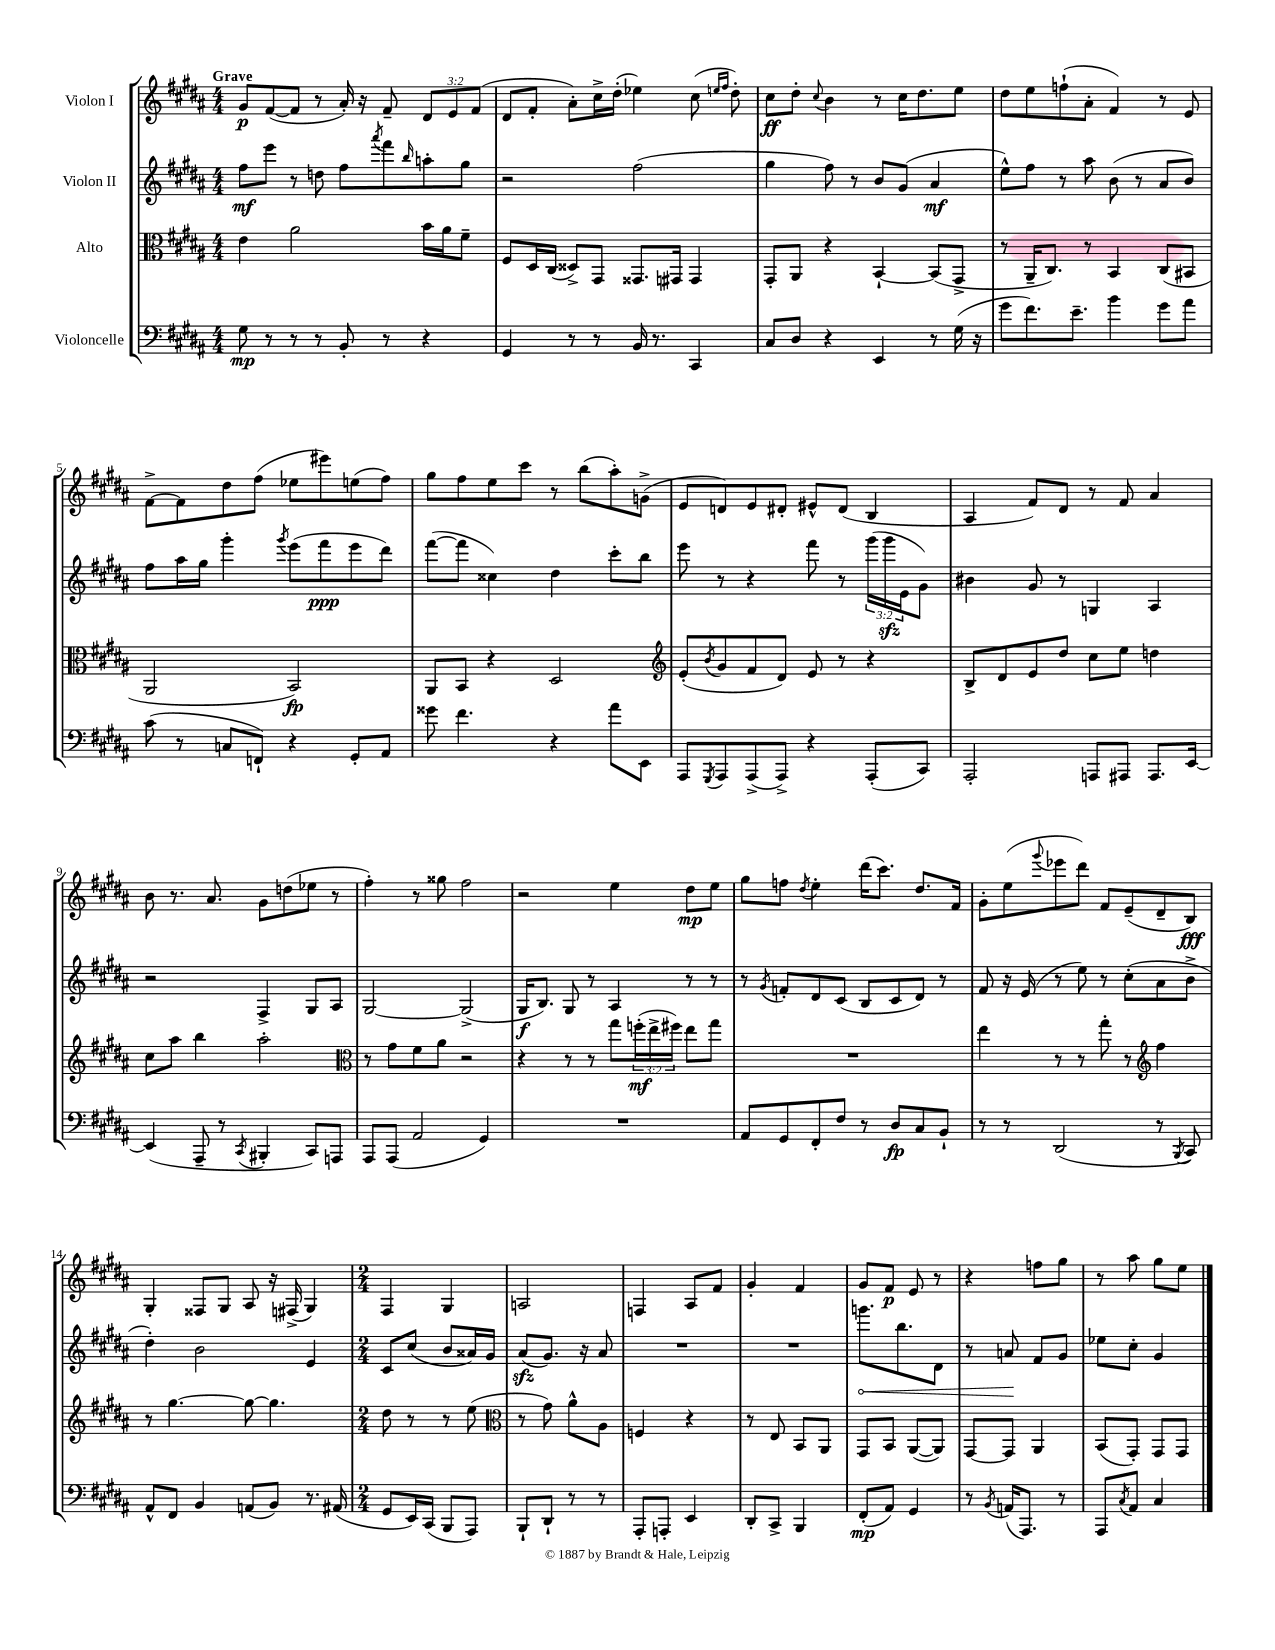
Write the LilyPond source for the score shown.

<<
\new StaffGroup <<
\new Staff = "s0" \with { instrumentName = "Violon I" } {
    \clef treble \key b \major \numericTimeSignature \time 4/4 \override Staff.TupletNumber.text = #tuplet-number::calc-fraction-text \tempo "Grave"
    gis'8\p fis'8~( fis'8 r8 ais'16-.) r16 fis'8-- \tuplet 3/2 { dis'8 e'8 fis'8( } |
    dis'8 fis'8-. ais'8-.) cis''16-> dis''16-.( ees''4) cis''8( \grace { e''16 fis''16 } dis''8-.) |
    cis''8\ff dis''8-. \appoggiatura { cis''8 } b'4 r8 cis''16 dis''8. e''8 |
    dis''8 e''8 f''8-!( ais'8-. fis'4) r8 e'8 |
    fis'8~-> fis'8 dis''8 fis''8( ees''8 eis'''8) e''8( fis''8) |
    gis''8 fis''8 e''8 cis'''8 r8 b''8( ais''8-.) g'8->( |
    e'8 d'8) e'8 dis'8-. eis'8-^ dis'8( b4 |
    ais4 fis'8) dis'8 r8 fis'8 ais'4 |
    b'8 r8. ais'8. gis'8 d''8( ees''8 r8 |
    fis''4-.) r8 gisis''8 fis''2 |
    r2 e''4 dis''8\mp e''8 |
    gis''8 f''8 \acciaccatura { dis''8 } e''4-. dis'''16( cis'''8.) dis''8. fis'16 |
    gis'8-. e''8( \appoggiatura { gis'''8 } ees'''8 dis'''8) fis'8 e'8--( dis'8-- b8\fff) |
    gis4-. fisis8 gis8 ais8 r16 fis16->( gis4) |
    \numericTimeSignature \time 2/4 fis4 gis4 |
    a2 |
    f4 ais8 fis'8 |
    gis'4-. fis'4 |
    gis'8 fis'8\p e'8 r8 |
    r4 f''8 gis''8 |
    r8 ais''8 gis''8 e''8 \bar "|." |
}
\new Staff = "s1" \with { instrumentName = "Violon II" } {
    \clef treble \key b \major \numericTimeSignature \time 4/4 \override Staff.TupletNumber.text = #tuplet-number::calc-fraction-text
    fis''8\mf e'''8 r8 d''8 fis''8 \acciaccatura { ais'''8 } fis'''8 \grace { b''16 } a''8-. gis''8 |
    r2 fis''2( |
    gis''4 fis''8) r8 b'8 gis'8( ais'4\mf |
    e''8-^) fis''8 r8 ais''8 b'8( r8 ais'8 b'8) |
    fis''8 ais''16 gis''16 gis'''4-. \acciaccatura { gis'''8 } e'''8( fis'''8\ppp e'''8 dis'''8) |
    fis'''8~( fis'''8 cisis''4) dis''4 cis'''8-. b''8 |
    e'''8 r8 r4 fis'''8 r8 \tuplet 3/2 { gis'''16( gis'''16\sfz e'16 } gis'8) |
    bis'4 gis'8 r8 g4 ais4 |
    r2 fis4-> gis8 ais8 |
    gis2~ gis2->( |
    gis16\f b8.) gis8 r8 ais4 r8 r8 |
    r8 \acciaccatura { gis'8 } f'8-. dis'8 cis'8( b8 cis'8 dis'8) r8 |
    fis'8 r16 e'16( r8 e''8) r8 cis''8-.( ais'8 b'8-> |
    dis''4-.) b'2 e'4 |
    \numericTimeSignature \time 2/4 cis'8 cis''8( b'8 aisis'16) gis'16 |
    ais'8\sfz( gis'8.) r16 ais'8 |
    R2 |
    R2 |
    \once \override Hairpin.circled-tip = ##t g'''8.\< b''8. dis'8 |
    r8 a'8\! fis'8 gis'8 |
    ees''8 cis''8-. gis'4 \bar "|." |
}
\new Staff = "s2" \with { instrumentName = "Alto" } {
    \clef alto \key b \major \numericTimeSignature \time 4/4 \override Staff.TupletNumber.text = #tuplet-number::calc-fraction-text
    e'4 ais'2 b'16 ais'16 fis'8-- |
    fis8 dis16 cis16( disis8->) gis,8 gisis,8. gis,16 gis,4 |
    gis,8-. ais,8 r4 b,4~-! b,8( gis,8-> |
    r8 ais,16-- cis8.) r8 b,4 cis8( bis,8 |
    ais,2 b,2\fp) |
    ais,8 b,8 r4 dis2 |
    \clef treble e'8-.( \acciaccatura { b'8 } gis'8 fis'8 dis'8) e'8 r8 r4 |
    b8-> dis'8 e'8 dis''8 cis''8 e''8 d''4 |
    cis''8 ais''8 b''4 ais''2-. |
    \clef alto r8 gis'8 fis'8 ais'8 r2 |
    r4 r8 r8 gis''8 \tuplet 3/2 { f''16-.\mf( e''16-> fis''16) } e''8 gis''8 |
    R1 |
    e''4 r8 r8 gis''8-. r8 \clef treble fis''4 |
    r8 gis''4.~ gis''8~ gis''4. |
    \numericTimeSignature \time 2/4 dis''8 r8 r8 e''8( |
    \clef alto r8 gis'8) ais'8-^ ais8 |
    f4 r4 |
    r8 e8 b,8 ais,8 |
    gis,8 b,8 ais,8~( ais,8) |
    gis,8~ gis,8 ais,4 |
    b,8( gis,8-.) gis,8 gis,8 \bar "|." |
}
\new Staff = "s3" \with { instrumentName = "Violoncelle" } {
    \clef bass \key b \major \numericTimeSignature \time 4/4
    gis8\mp r8 r8 r8 b,8-. r8 r4 |
    gis,4 r8 r8 b,16 r8. cis,4 |
    cis8 dis8 r4 e,4 r8 gis16( r16 |
    gis'8 fis'8.) e'8.-- b'4 gis'8 ais'8 |
    cis'8( r8 c8 f,8-!) r4 gis,8-. ais,8 |
    gisis'8 fis'4. r4 ais'8 e,8 |
    ais,,8 \acciaccatura { gis,,8 } ais,,8 ais,,8->( ais,,8->) r4 ais,,8-.( cis,8) |
    ais,,2-. a,,8 ais,,8 ais,,8. e,16~ |
    e,4( ais,,8-- r8 \acciaccatura { cis,8 } bis,,4-. cis,8) a,,8 |
    ais,,8 ais,,8( ais,2 gis,4) |
    R1 |
    ais,8 gis,8 fis,8-. fis8 r8 dis8\fp cis8 b,8-! |
    r8 r8 dis,2( r8 \acciaccatura { b,,8 } cis,8) |
    ais,8-^ fis,8 b,4 a,8( b,8) r8. ais,16( |
    \numericTimeSignature \time 2/4 gis,8 e,16) cis,16( b,,8 ais,,8) |
    b,,8-! dis,8-! r8 r8 |
    ais,,8-. a,,8-. e,4 |
    dis,8-. cis,8-> b,,4 |
    fis,8-.\mp( ais,8) gis,4 |
    r8 \acciaccatura { b,8 } a,16( ais,,8.) r8 |
    ais,,8 \acciaccatura { cis8 } ais,8 cis4 \bar "|." |
}
>>
>>
